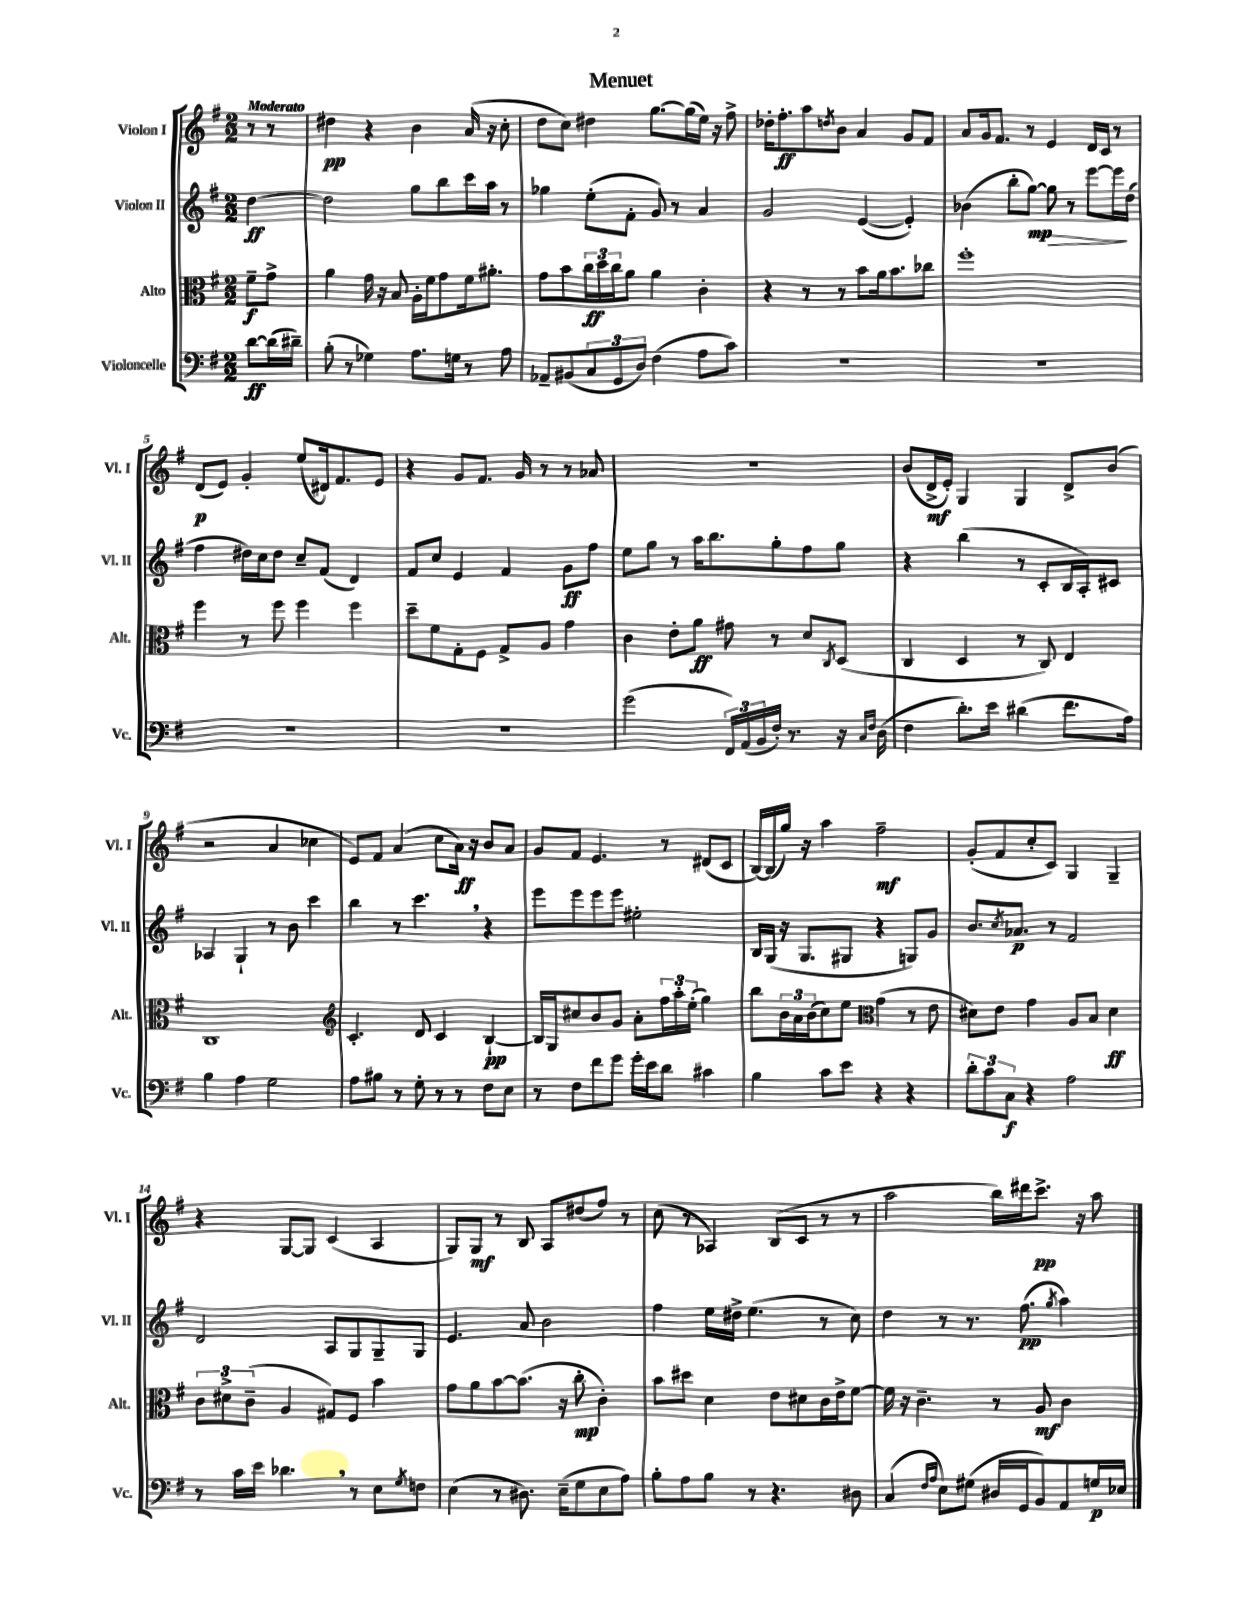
\header { title = "Menuet" }
<<
\new StaffGroup <<
\new Staff = "s0" \with { instrumentName = "Violon I" shortInstrumentName = "Vl. I" } {
    \clef treble \key g \major \numericTimeSignature \time 2/2 \partial 4 \tempo "Moderato"
    r8 r8 |
    dis''4\pp r4 b'4 a'16( r16 c''8-. |
    d''8 c''8) dis''4 g''8.~ g''16( e''16) r16 fis''8-> |
    des''16-. fis''8.-.\ff a''8 \acciaccatura { d''8 } b'8 a'4 g'8 fis'8 |
    a'8 g'16 fis'8. r8 e'4 d'16 c'16 r8 |
    d'8\p( e'8) g'4-. e''8( dis'16) fis'8. e'8 |
    r4 g'8 fis'8. g'16 r8 r8 aes'8 |
    r1 |
    b'8( d'16->\mf e'16-.) g4 g4 d'8-> b'8( |
    r2 a'4 ces''4 |
    e'8) fis'8 a'4( c''8 a'16\ff) r16 b'8 a'8 |
    g'8 fis'8 e'4. r8 dis'8( c'8 |
    b16~) b16( g''16) r16 a''4 fis''2--\mf |
    g'8-.( fis'8 c''8-. c'8) g4 g4-- |
    r4 g8~ g8 c'4( a4 |
    g8) g8\mf r8 b8 a8 dis''8( fis''8) r8 |
    c''8( r8 aes4) b8( c'8 r8 r8 |
    a''2 b''16) dis'''16 c'''8.->\pp r16 a''8 \bar "|." |
}
\new Staff = "s1" \with { instrumentName = "Violon II" shortInstrumentName = "Vl. II" } {
    \clef treble \key g \major \numericTimeSignature \time 2/2 \partial 4
    d''4~\ff |
    d''2 g''8 b''8 c'''16 a''16 r8 |
    ges''4 e''8-.( fis'8-. g'8) r8 a'4 |
    g'2 e'4~( e'4-.) |
    bes'4( b''8-. g''8~\mp) g''8\> r8 e'''8~ e'''16\! d''16( |
    fis''4 dis''16) c''16 dis''8 c''8-- fis'8( d'4) |
    fis'8 c''8 e'4 fis'4 g'8\ff fis''8 |
    e''8 g''8 r8 a''16 b''8. g''8-. fis''8 g''8 |
    r4 b''4( r8 c'8-. b16 a16-.) cis'8 |
    aes4 g4-! r8 b'8 c'''4 |
    b''4 r8 c'''4. \breathe r4 |
    e'''8 e'''8 e'''8 e'''8 eis''2-. |
    b16 g16( r16 g8. gis8 r4 g8) g'8 |
    b'8. \acciaccatura { c''8 } aes'8.\p r8 fis'2 |
    d'2 a8 g8 g8-- g8 |
    e'4. a'8 b'2 |
    fis''4 e''16 dis''16-> e''4.( r8 c''8) |
    d''4 r8 r8. fis''8.\pp( \acciaccatura { g''8 } a''4) \bar "|." |
}
\new Staff = "s2" \with { instrumentName = "Alto" shortInstrumentName = "Alt." } {
    \clef alto \key g \major \numericTimeSignature \time 2/2 \partial 4
    fis'8--\f g'8-> |
    a'4 g'16 r16 b8 a16-. fis'16 g'8 fis'16 ais'8.-. |
    g'8 b'8 \tuplet 3/2 { c''16\ff d''16 c''16 } a'8 a'4 c'4-. |
    r4 r8 r8 b'8 a'16 b'8. ces''8 |
    fis''1-. |
    fis''4 r8 fis''8 fis''4 fis''4 |
    d''8-- fis'8 g8-. fis8 g8-> a8 g'4 |
    c'4 e'8-. a'8\ff gis'8 r8 d'8 \acciaccatura { c8 } d8( |
    c4 d4 r8 c8) e4 |
    c1 |
    \clef treble c'4.-. d'8 c'4 b4~-!\pp |
    b16 g16 cis''8 b'8 g'8 a'8-. \tuplet 3/2 { fis''16 a''16-. e''16-.( } g''4) |
    b''8 \tuplet 3/2 { b'16 a'16 b'16( } c''8) e''8 \clef alto g'4( r8 e'8 |
    dis'8) e'8 g'4 a8 b8 dis'4\ff |
    \tuplet 3/2 { c'8 dis'8-> c'8--( } a4 gis8) fis8 b'4 |
    g'8 a'8 b'8~ b'8.( r16 c''8-.\mp c'4-.) |
    b'8 dis''8 d'4 e'8 dis'8 c'16 e'16-> fis'8~ |
    fis'16 r16 c'4.-- r8 a8\mf c'4 \bar "|." |
}
\new Staff = "s3" \with { instrumentName = "Violoncelle" shortInstrumentName = "Vc." } {
    \clef bass \key g \major \numericTimeSignature \time 2/2 \partial 4
    d'8~\ff d'16( dis'16--) |
    b8-.( r8 ges4) a8. g16 r8 a8 |
    aes,8-- bis,8( \tuplet 3/2 { c8 g,8 d8) } fis4( a8 c'8) |
    R1 |
    R1 |
    R1 |
    R1 |
    g'2( \tuplet 3/2 { fis,16) a,16( b,16 } fis16-.) r8. r16 \grace { c16 fis16 } d16( |
    fis4 d'8.-.) e'16 dis'4( fis'8. a16) |
    b4 a4 g2 |
    a8 bis8 r8 g8-. r8 r8 fis8 e8 |
    r8 fis8 fis'8 g'8 g'16-. e'16 d'8 cis'4 |
    b4 c'8 e'8 r4 r4 |
    \tuplet 3/2 { d'8-. c'8 c8\f } r4 a2 |
    r8 c'16 e'16 des'4. \breathe r8 e8 \acciaccatura { g8 } f8 |
    e4( r8 dis8.) e16--( g8 e8 a8) |
    b8-. a8 b8 r8 r4. dis8 |
    c4( \grace { fis16 a16 } e8) gis8( dis16 g,16 b,8) a,8 g16\p ees16 \bar "|." |
}
>>
>>
